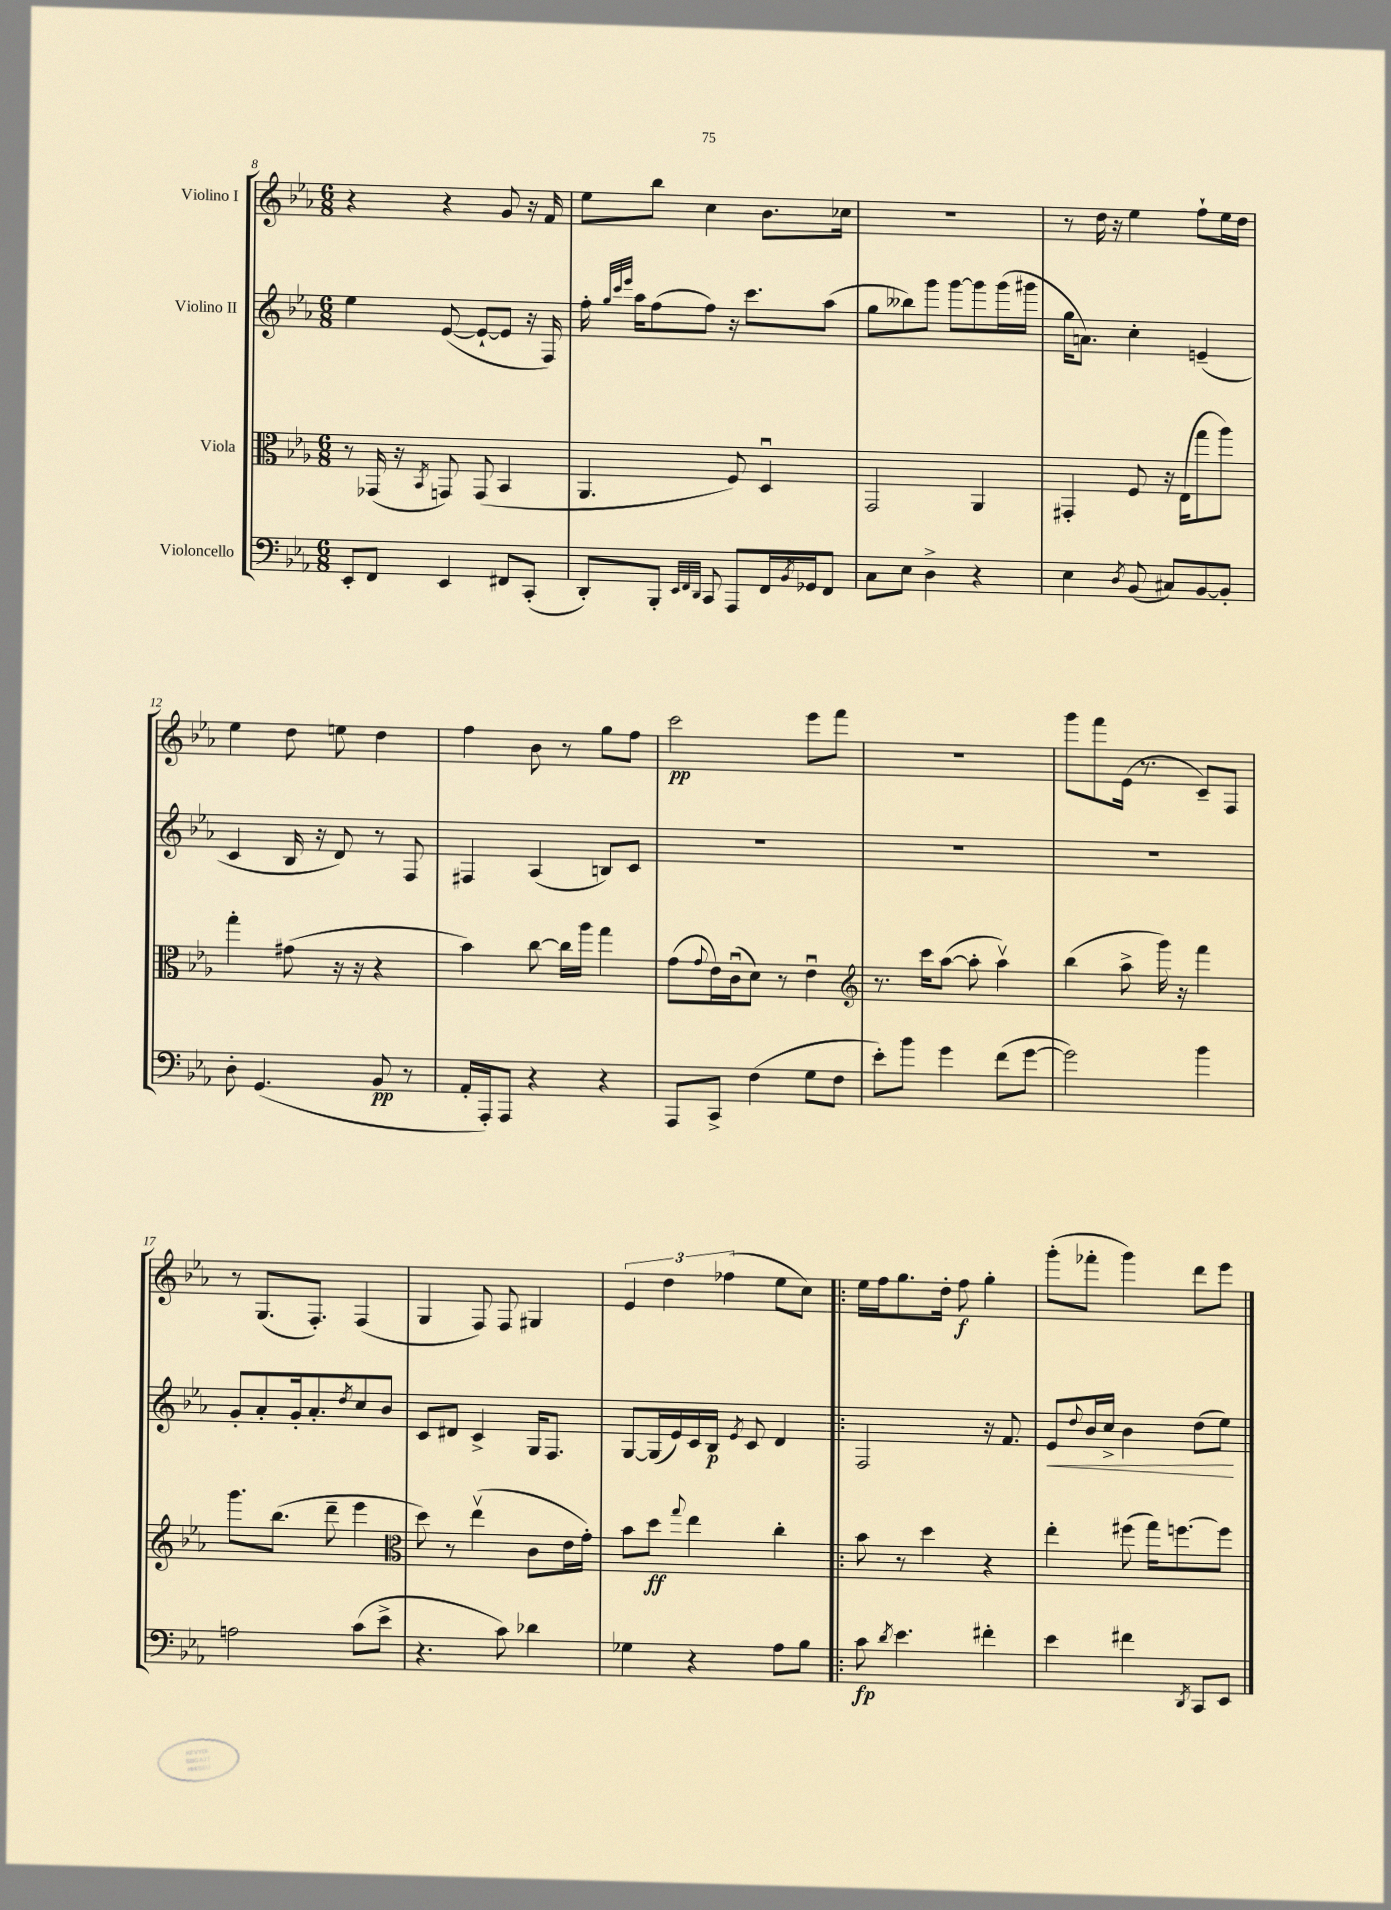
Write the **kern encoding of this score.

**kern	**dynam	**kern	**dynam	**kern	**dynam	**kern	**dynam
*part4	*part4	*part3	*part3	*part2	*part2	*part1	*part1
*staff4	*staff4	*staff3	*staff3	*staff2	*staff2	*staff1	*staff1
*I"Violoncello	*	*I"Viola	*	*I"Violino II	*	*I"Violino I	*
*clefF4	*	*clefC3	*	*clefG2	*	*clefG2	*
*k[b-e-a-]	*	*k[b-e-a-]	*	*k[b-e-a-]	*	*k[b-e-a-]	*
*M6/8	*	*M6/8	*	*M6/8	*	*M6/8	*
=8	=8	=8	=8	=8	=8	=8	=8
8EE-'/L	.	8r	.	4ee-\	.	4r	.
8FF/J	.	(16GG-X/	.	.	.	.	.
.	.	16r	.	.	.	.	.
.	.	8qBB-/	.	.	.	.	.
4EE-/	.	8GGn/)	.	([8e-/	.	4r	.
.	.	(8GG/	.	8e-`/L_	.	.	.
8FF#X/L	.	4BB-/	.	8e-/J]	.	8g/	.
(8CC'/J	.	.	.	16r	.	16r	.
.	.	.	.	16F/)	.	16f/	.
=9	=9	=9	=9	=9	=9	=9	=9
8DD'/L)	.	4.AA-/	.	16ff'\	.	8ee-\L	.
.	.	.	.	32qqgg/LLL	.	.	.
.	.	.	.	32qqccc/	.	.	.
.	.	.	.	32qqeee-/JJJ	.	.	.
.	.	.	.	16aa-\KL	.	.	.
8BBB-'/J	.	.	.	(8ff\	.	8bb-\J	.
32qqEE-/LLL	.	.	.	.	.	.	.
32qqFF/	.	.	.	.	.	.	.
32qqDD/JJJ	.	.	.	.	.	.	.
8CC/	.	.	.	8ff\J)	.	4cc\	.
8AAA-/L	.	8F/)	.	16r	.	.	.
.	.	.	.	8.ccc\L	.	.	.
16FF/L	.	4Du/	.	.	.	8.b-\L	.
8qBB-/	.	.	.	.	.	.	.
16GG-X/J	.	.	.	.	.	.	.
8FF/J	.	.	.	(8aa-\J	.	.	.
.	.	.	.	.	.	16cc-X\Jk	.
=10	=10	=10	=10	=10	=10	=10	=10
8C\L	.	2GG/	.	8gg\L	.	2.r	.
8E-\J	.	.	.	8bb--X\)	.	.	.
4D^\	.	.	.	8ggg\J	.	.	.
.	.	.	.	[8ggg\L	.	.	.
4r	.	4AA-/	.	8ggg\]	.	.	.
.	.	.	.	(16ggg\L	.	.	.
.	.	.	.	16ggg#X\JJ	.	.	.
=11	=11	=11	=11	=11	=11	=11	=11
4E-\	.	4GG#X'/	.	16gg\KL	.	8r	.
.	.	.	.	8.an\J)	.	.	.
.	.	.	.	.	.	16dd\	.
.	.	.	.	.	.	16r	.
8qD/	.	.	.	.	.	.	.
(8BB-/	.	8F/	.	4cc'\	.	4ee-\	.
8C#X/L)	.	16r	.	.	.	.	.
.	.	(16E-\KL	.	.	.	.	.
[8BB-/	.	8gg\	.	(4en~/	.	8ff`\L	.
8BB-'/J]	.	8aa-\J)	.	.	.	16ee-\L	.
.	.	.	.	.	.	16dd\JJ	.
!!LO:LB:g=z
=12	=12	=12	=12	=12	=12	=12	=12
8D'\	.	4gg'\	.	4c/	.	4ee-\	.
(4.GG/	.	.	.	.	.	.	.
.	.	(8g#X\	.	16B-/	.	8dd\	.
.	.	.	.	16r	.	.	.
.	.	16r	.	8d/)	.	8een\	.
.	.	16r	.	.	.	.	.
8BB-/	pp	4r	.	8r	.	4dd\	.
8r	.	.	.	8F/	.	.	.
=13	=13	=13	=13	=13	=13	=13	=13
16AA-'/LL	.	4b-\)	.	4F#X/	.	4ff\	.
16AAA-'/J)	.	.	.	.	.	.	.
8AAA-/J	.	.	.	.	.	.	.
4r	.	[8cc\	.	(4A-/	.	8b-\	.
.	.	16cc\LL]	.	.	.	8r	.
.	.	16aa-\JJ	.	.	.	.	.
4r	.	4gg\	.	8Bn/L)	.	8gg\L	.
.	.	.	.	8c/J	.	8ff\J	.
=14	=14	=14	=14	=14	=14	=14	=14
8AAA-/L	.	(8g\L	.	2.r	.	2ccc\	pp
.	.	8qqg/	.	.	.	.	.
8CC^/J	.	16e-\L)	.	.	.	.	.
.	.	(16cu\J	.	.	.	.	.
(4F\	.	8d\J)	.	.	.	.	.
.	.	8r	.	.	.	.	.
8G\L	.	4e-u\	.	.	.	8eee-\L	.
8F\J	.	.	.	.	.	8fff\J	.
=15	=15	=15	=15	=15	=15	=15	=15
*	*	*clefG2	*	*	*	*	*
8e-'\L)	.	8.r	.	2.r	.	2.r	.
8b-\J	.	.	.	.	.	.	.
.	.	16ccc\KL	.	.	.	.	.
4g\	.	([8aa-\J	.	.	.	.	.
.	.	8aa-'\]	.	.	.	.	.
(8f\L	.	4aa-v\)	.	.	.	.	.
[8g\J	.	.	.	.	.	.	.
=16	=16	=16	=16	=16	=16	=16	=16
2g\])	.	(4bb-\	.	2.r	.	8ggg\L	.
.	.	.	.	.	.	8fff\	.
.	.	8aa-^\	.	.	.	(16e-\Jk	.
.	.	.	.	.	.	8.r	.
.	.	16ggg\)	.	.	.	.	.
.	.	16r	.	.	.	.	.
4b-\	.	4fff\	.	.	.	8c~/L)	.
.	.	.	.	.	.	8F/J	.
!!LO:LB:g=z
=17	=17	=17	=17	=17	=17	=17	=17
2An\	.	8.ggg\L	.	8g'/L	.	8r	.
.	.	.	.	8a-'/	.	(8.G/L	.
.	.	(8.bb-\J	.	.	.	.	.
.	.	.	.	16g'/k	.	.	.
.	.	.	.	8.a-'/	.	8.F'/J)	.
.	.	8ddd~\	.	.	.	.	.
.	.	.	.	8qdd/	.	.	.
(8c\L	.	4eee-\	.	8cc/	.	(4F/	.
8e-^\J	.	.	.	8b-/J	.	.	.
=18	=18	=18	=18	=18	=18	=18	=18
*	*	*clefC3	*	*	*	*	*
4.r	.	8dd\)	.	8c/L	.	4G/	.
.	.	8r	.	8d#X/J	.	.	.
.	.	(4ee-v\	.	4c^/	.	8F/)	.
8c\)	.	.	.	.	.	8F/	.
4d-X\	.	8c\L	.	16G/KL	.	4G#X/	.
.	.	.	.	8.F/J	.	.	.
.	.	16e-\L	.	.	.	.	.
.	.	16g'\JJ)	.	.	.	.	.
=19	=19	=19	=19	=19	=19	=19	=19
4G-X\	.	8b-\L	.	[8G/L	.	6e-/	.
.	.	8dd\J	ff	(16G/L]	.	.	.
.	.	.	.	.	.	6dd\	.
.	.	.	.	16e-/)	.	.	.
.	.	8qqgg/	.	.	.	.	.
4r	.	4ee-\	.	16c/	.	.	.
.	.	.	.	16B-/JJ	p	.	.
.	.	.	.	.	.	(6ff-X\	.
.	.	.	.	8qe-/	.	.	.
.	.	.	.	8c/	.	.	.
8A-\L	.	4cc'\	.	4d/	.	8ee-\L	.
8B-\J	.	.	.	.	.	8cc\J)	.
=20!|:	=20!|:	=20!|:	=20!|:	=20!|:	=20!|:	=20!|:	=20!|:
8c\	fp	8b-\	.	2F/	.	16ee-\LL	.
.	.	.	.	.	.	16ff\J	.
8qd/	.	.	.	.	.	.	.
4.e-\	.	8r	.	.	.	8.gg\	.
.	.	4dd\	.	.	.	.	.
.	.	.	.	.	.	16dd'\Jk	.
.	.	.	.	.	.	8ff\	f
4f#X'\	.	4r	.	16r	.	4gg'\	.
.	.	.	.	8.f/	.	.	.
=21	=21	=21	=21	=21	=21	=21	=21
!	!	!	!	!	!LO:HP:b	!	!
4e-\	.	4ee-'\	.	8e-/L	<	(8ggg'\L	.
.	.	.	.	8qqdd/	.	.	.
.	.	.	.	16b-/L	.	8fff-X'\J	.
.	.	.	.	16cc^/JJ	.	.	.
4f#X\	.	(8ff#X\	.	4b-\	.	4ggg\)	.
.	.	16gg\KL)	.	.	.	.	.
.	.	[8.ffn\	.	.	.	.	.
8qDD/	.	.	.	.	.	.	.
8CC/L	.	.	.	(8dd\L	.	8ddd\L	.
8EE-/J	.	8ff\J]	.	8ee-\J)	.	8eee-\J	.
.	.	.	.	.	[	.	.
==	==	==	==	==	==	==	==
*-	*-	*-	*-	*-	*-	*-	*-
